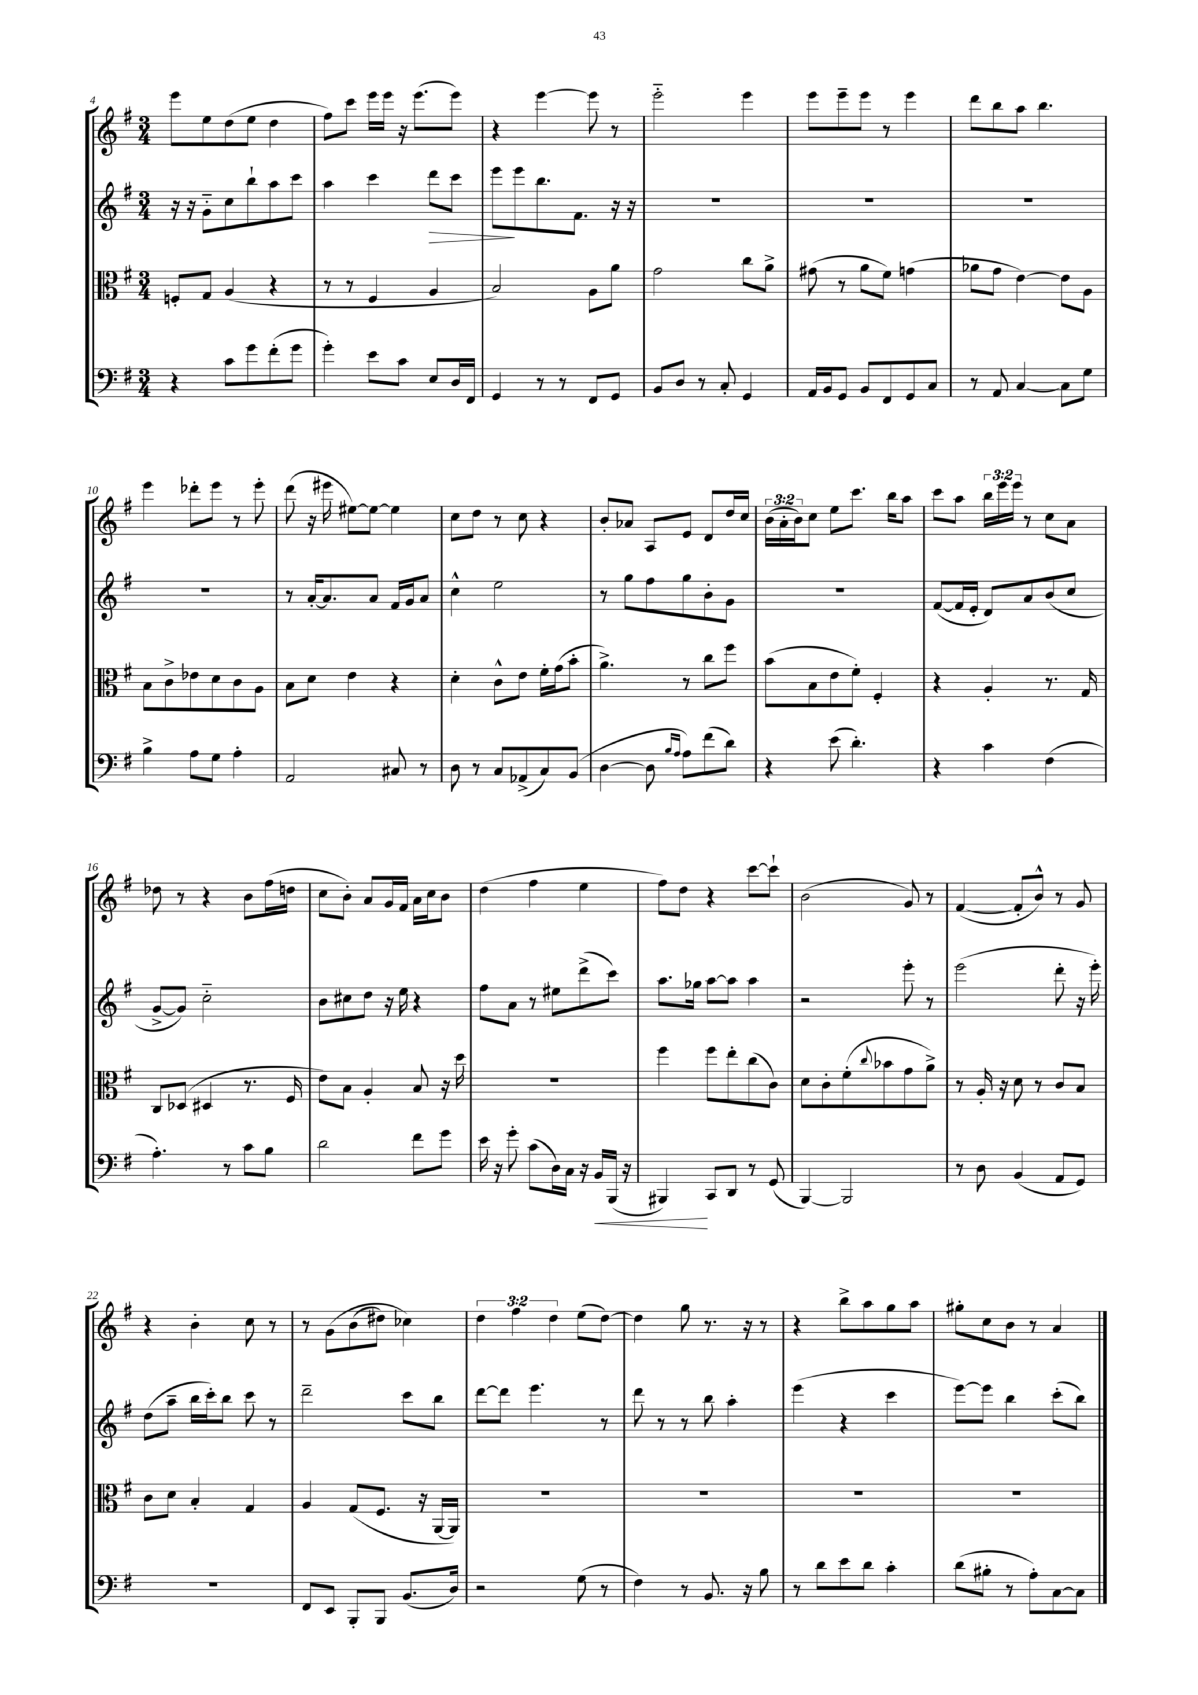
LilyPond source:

<<
\new StaffGroup <<
\new Staff = "s0" {
    \clef treble \key g \major \numericTimeSignature \time 3/4 \override Staff.TupletNumber.text = #tuplet-number::calc-fraction-text
    e'''8 e''8 d''8( e''8 d''4 |
    fis''8) c'''8 e'''16 e'''16 r16 e'''8.( e'''8) |
    r4 e'''4~ e'''8 r8 |
    e'''2-_ e'''4 |
    e'''8 e'''8-- e'''8 r8 e'''4 |
    d'''8 b''8 a''8 b''4. |
    e'''4 des'''8-. e'''8 r8 e'''8-. |
    d'''8( r16 eis'''16 eis''8~) eis''8~ eis''4 |
    c''8 d''8 r8 c''8 r4 |
    b'8-. aes'8 a8 e'8 d'8 d''16 c''16 |
    \tuplet 3/2 { b'16( a'16-. b'16) } c''8 e''8 c'''8. b''16 a''8 |
    c'''8 a''8 \tuplet 3/2 { b''16 e'''16 e'''16 } r8 c''8 a'8 |
    des''8 r8 r4 b'8 fis''16( d''16 |
    c''8 b'8-.) a'8 g'16 fis'16 a'16 c''16 b'8 |
    d''4( fis''4 e''4 |
    fis''8) d''8 r4 c'''8~ c'''8-! |
    b'2( g'8) r8 |
    fis'4~( fis'8-. b'8-^) r8 g'8 |
    r4 b'4-. c''8 r8 |
    r8 g'8\( b'8( dis''8) ces''4\) |
    \tuplet 3/2 { d''4 fis''4 d''4 } e''8( d''8~) |
    d''4 g''8 r8. r16 r8 |
    r4 b''8-> a''8 g''8 a''8 |
    gis''8-. c''8 b'8 r8 a'4 \bar "|." |
}
\new Staff = "s1" {
    \clef treble \key g \major \numericTimeSignature \time 3/4
    r16 r16 g'8-_ c''8 b''8-! a''8 c'''8 |
    a''4 c'''4 d'''8\> c'''8 |
    e'''8\! e'''8 b''8. fis'8. r16 r16 |
    R2. |
    R2. |
    R2. |
    R2. |
    r8 a'16~-. a'8. a'8 fis'16 g'16 a'8 |
    c''4-^ e''2 |
    r8 g''8 fis''8 g''8 b'8-. g'8 |
    R2. |
    fis'8~( fis'16 e'16-. d'8) a'8 b'8( c''8 |
    g'8~-> g'8) c''2-_ |
    b'8 cis''8 d''8 r16 e''16 r4 |
    fis''8 a'8 r8 eis''8 d'''8->( c'''8) |
    a''8. ges''16 a''8~ a''8 a''4 |
    r2 e'''8-. r8 |
    e'''2( d'''8-. r16 e'''16-.) |
    d''8( a''8-- b''16 c'''16-.) b''8 c'''8 r8 |
    d'''2-- c'''8 b''8 |
    d'''8~ d'''8 e'''4. r8 |
    d'''8 r8 r8 b''8 a''4-. |
    e'''4( r4 c'''4 |
    e'''8~) e'''8 b''4 c'''8-.( b''8) \bar "|." |
}
\new Staff = "s2" {
    \clef alto \key g \major \numericTimeSignature \time 3/4
    f8-. g8 a4( r4 |
    r8 r8 fis4 a4 |
    b2) a8 a'8 |
    g'2 c''8 a'8-> |
    gis'8( r8 a'8 fis'8) g'4( |
    aes'8 g'8 e'4~) e'8 a8 |
    b8 c'8-> ees'8 d'8 c'8 a8 |
    b8 d'8 e'4 r4 |
    d'4-. c'8-^ e'8 fis'16-. g'16( b'8-. |
    a'4.->) r8 c''8 fis''8 |
    b'8( b8 e'8 fis'8-.) fis4-. |
    r4 a4-. r8. g16 |
    c8 des8( dis4 r8. fis16 |
    e'8) b8 a4-. b8 r16 d''16 |
    R2. |
    fis''4 fis''8 e''8-. c''8( c'8) |
    d'8 c'8-. fis'8-.( \appoggiatura { c''8 } bes'8 g'8 a'8->) |
    r8 a16-. r16 d'8 r8 c'8 b8 |
    c'8 d'8 b4-. g4 |
    a4 g8( fis8. r16 a,16~ a,16) |
    R2. |
    R2. |
    R2. |
    R2. \bar "|." |
}
\new Staff = "s3" {
    \clef bass \key g \major \numericTimeSignature \time 3/4
    r4 c'8 g'8 fis'8-.( g'8 |
    g'4-.) e'8 c'8 e8 d16 fis,16 |
    g,4 r8 r8 fis,8 g,8 |
    b,8 d8 r8 c8-. g,4 |
    a,16 b,16 g,8 b,8 fis,8 g,8 c8 |
    r8 a,8 c4~ c8 g8 |
    b4-> a8 g8 a4-. |
    a,2 cis8 r8 |
    d8 r8 c8 aes,8->( c8) b,8( |
    d4~ d8 \grace { b16 a16 } a8) fis'8( d'8) |
    r4 e'8( d'4.-.) |
    r4 c'4 fis4( |
    a4.-.) r8 c'8 b8 |
    d'2 fis'8 g'8 |
    e'16 r16 g'8-. c'8( d16) c16 r16 b,16\< b,,16( r16 |
    bis,,4\!) c,8 d,8 r8 g,8( |
    b,,4~) b,,2 |
    r8 d8 b,4( a,8 g,8) |
    R2. |
    fis,8 e,8 b,,8-. b,,8 b,8.( d16) |
    r2 g8( r8 |
    fis4) r8 b,8. r16 b8 |
    r8 d'8 e'8 d'8 c'4-. |
    d'8( bis8-. r8 a8-.) c8~ c8 \bar "|." |
}
>>
>>
\layout { \context { \Score currentBarNumber = #4 } }
